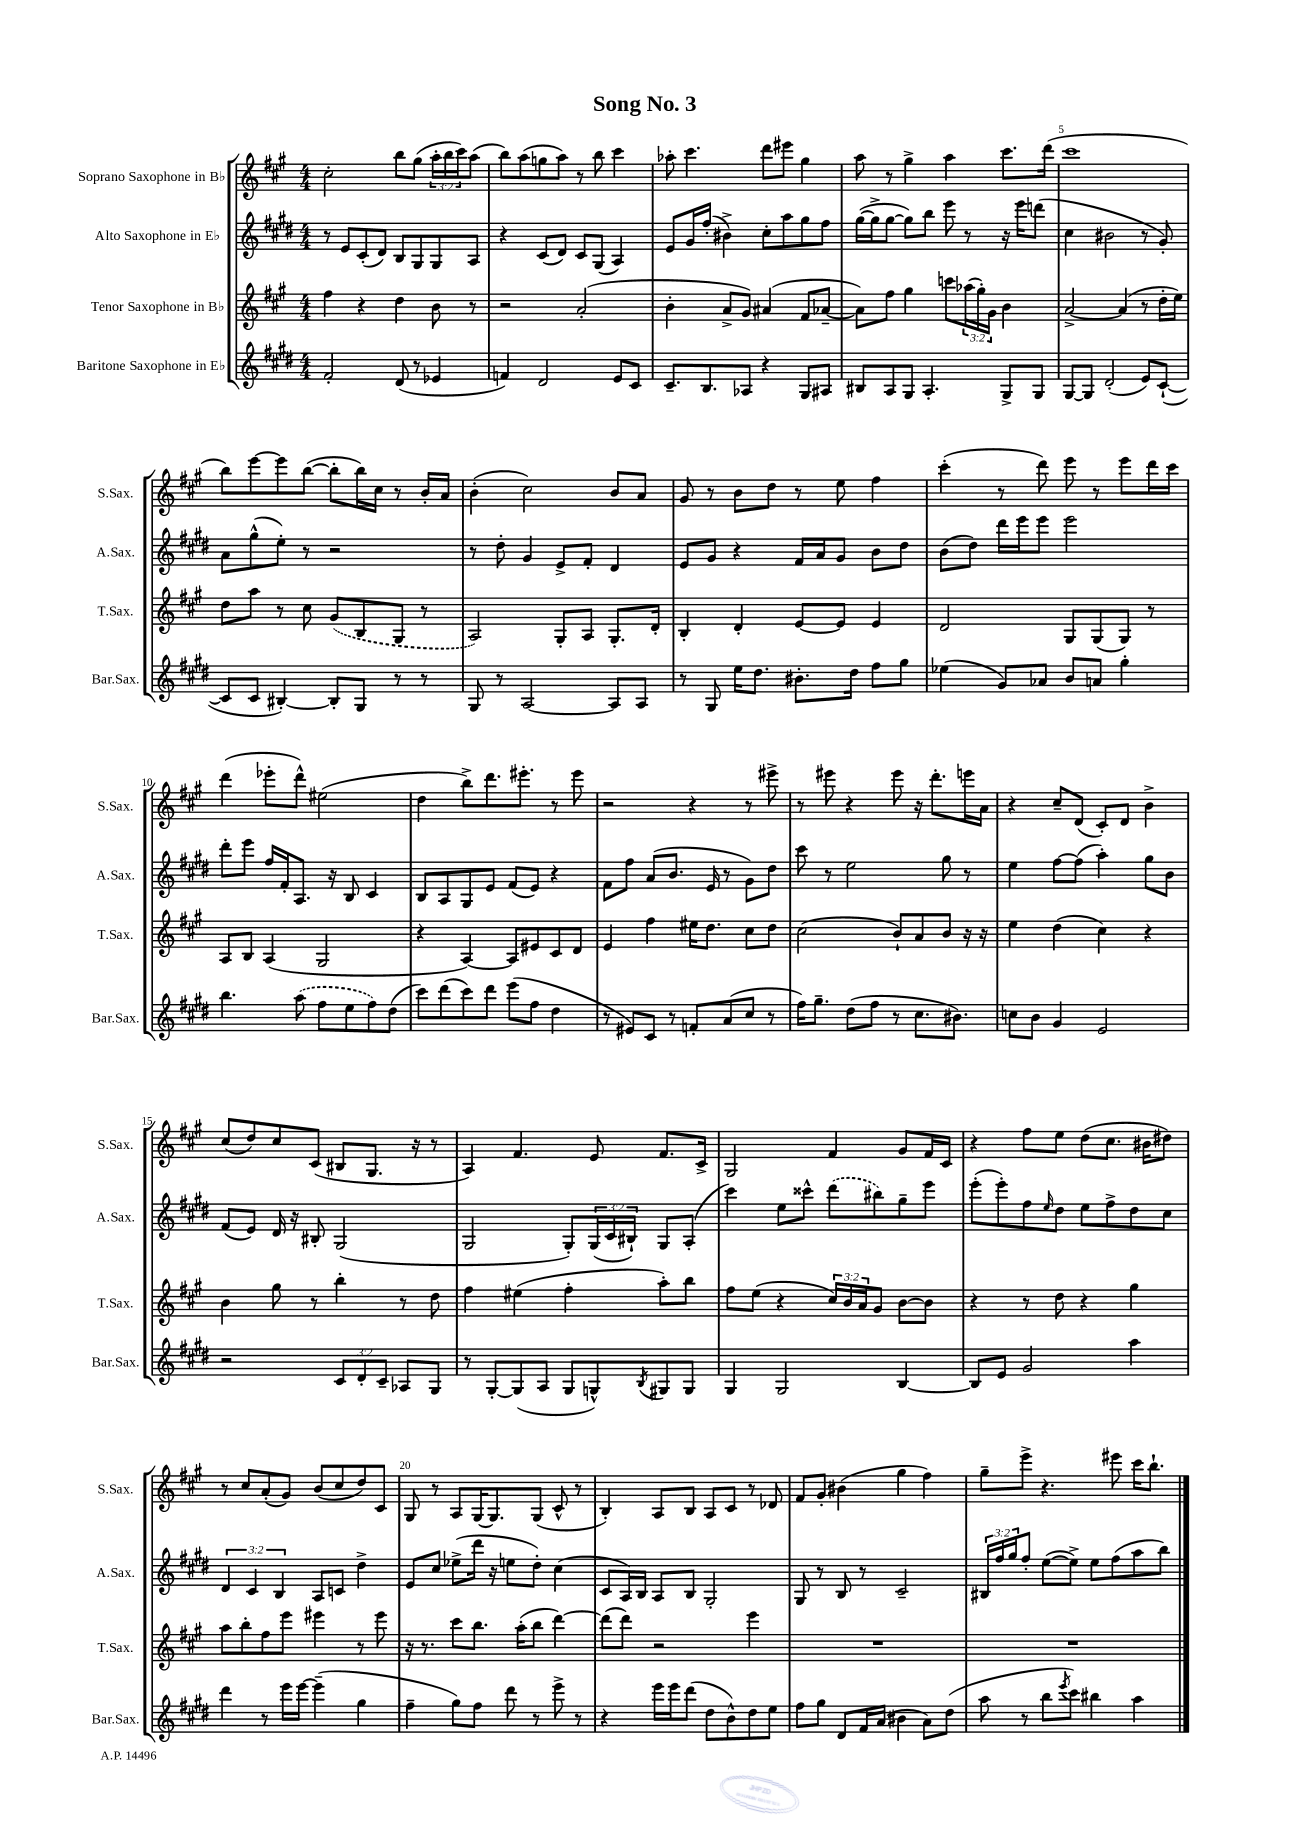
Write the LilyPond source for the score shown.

\header { title = "Song No. 3" }
<<
\new StaffGroup <<
\new Staff = "s0" \with { instrumentName = "Soprano Saxophone in Bb" shortInstrumentName = "S.Sax." } {
    \clef treble \key a \major \numericTimeSignature \time 4/4 \override Staff.TupletNumber.text = #tuplet-number::calc-fraction-text
    cis''2-. b''8 gis''8( \tuplet 3/2 { a''16-. b''16 cis'''16) } a''8( |
    b''8) a''8( g''8 a''8) r8 b''8 cis'''4 |
    aes''8-. cis'''4. d'''8 eis'''8 gis''4 |
    a''8 r8 gis''4-> a''4 cis'''8. d'''16( |
    cis'''1 |
    b''8) e'''8~ e'''8 b''8~( b''8-. b''16) cis''16 r8 b'16-. a'16 |
    b'4-.( cis''2) b'8 a'8 |
    gis'8 r8 b'8 d''8 r8 e''8 fis''4 |
    cis'''4-.( r8 d'''8) e'''8 r8 e'''8 d'''16 cis'''16 |
    d'''4( ees'''8-. d'''8-^) eis''2( |
    d''4 b''8->) d'''8. eis'''8.-. r8 eis'''8 |
    r2 r4 r8 eis'''8-> |
    r8 eis'''8 r4 eis'''8 r16 d'''8.-. e'''16 a'16 |
    r4 cis''8-- d'8( cis'8-.) d'8 b'4-> |
    cis''8( d''8) cis''8 cis'8( bis8 gis8. r16 r8 |
    a4) fis'4. e'8 fis'8. cis'16-> |
    gis2 fis'4 gis'8 fis'16 cis'16 |
    r4 fis''8 e''8 d''8( cis''8. bis'16 dis''8) |
    r8 cis''8 a'8-.( gis'8) b'8( cis''8 d''8) cis'8 |
    gis8 r8 a8 gis16~ gis8. gis8( cis'8-^ r8 |
    b4-.) a8 b8 a8 cis'8 r8 des'8 |
    fis'8 gis'8-. bis'4( gis''4 fis''4) |
    gis''8-- e'''8-> r4. eis'''8 cis'''16 b''8.-! \bar "|." |
}
\new Staff = "s1" \with { instrumentName = "Alto Saxophone in Eb" shortInstrumentName = "A.Sax." } {
    \clef treble \key e \major \numericTimeSignature \time 4/4 \override Staff.TupletNumber.text = #tuplet-number::calc-fraction-text
    r8 e'8 cis'8-.( dis'8) b8 gis8 gis8 a8 |
    r4 cis'8( dis'8) cis'8 gis8( a4) |
    e'8 gis'16 fis''16-.( bis'4->) cis''8-. a''8 gis''8 fis''8 |
    gis''16~( gis''16-> gis''8~ gis''8) b''8 e'''8 r8 r16 e'''16 d'''8( |
    cis''4 bis'2 r8 gis'8-.) |
    a'8 gis''8-^( e''8-.) r8 r2 |
    r8 dis''8-. gis'4 e'8-> fis'8-. dis'4 |
    e'8 gis'8 r4 fis'16 a'16 gis'8 b'8 dis''8 |
    b'8( dis''8) dis'''16 e'''16 e'''8 e'''2 |
    dis'''8-. e'''8 fis''16 fis'16-. a8. r16 b8 cis'4 |
    b8 a8 gis8 e'8 fis'8( e'8) r4 |
    fis'8 fis''8 a'8( b'8. e'16 r8 gis'8) dis''8 |
    cis'''8 r8 e''2 gis''8 r8 |
    e''4 fis''8~ fis''8( a''4-.) gis''8 b'8 |
    fis'8( e'8) dis'16 r16 bis8-. gis2( |
    gis2 gis8-.) \tuplet 3/2 { gis16( cis'16 bis16-!) } gis8 a8-.( |
    cis'''4) e''8 cisis'''8-^ \once \slurDashed dis'''8( bis''8) gis''8-- e'''8 |
    e'''8-.( e'''8-.) fis''8 \grace { e''16 } dis''8 e''8 fis''8-> dis''8 cis''8 |
    \tuplet 3/2 { dis'4 cis'4 b4 } a8 c'8 dis''4-> |
    e'8 cis''8 ees''8->( dis'''16 r16 e''8 dis''8-.) cis''4( |
    cis'8 a16) b16 a8 b8 gis2-. |
    gis8 r8 b8 r8 cis'2-- |
    \tuplet 3/2 { bis16 fis''16 gis''16 } fis''8-. e''8~( e''8->) e''8 fis''8( a''8 b''8) \bar "|." |
}
\new Staff = "s2" \with { instrumentName = "Tenor Saxophone in Bb" shortInstrumentName = "T.Sax." } {
    \clef treble \key a \major \numericTimeSignature \time 4/4 \override Staff.TupletNumber.text = #tuplet-number::calc-fraction-text
    fis''4 r4 d''4 b'8 r8 |
    r2 a'2-.( |
    b'4-. a'8-> gis'8) ais'4( fis'8 aes'8~-- |
    aes'8) fis''8 gis''4 c'''8 \tuplet 3/2 { aes''16( gis''16-.) gis'16 } b'4 |
    a'2~-> a'4( r8 d''16-. e''16) |
    d''8 a''8 r8 cis''8 \once \slurDashed gis'8( b8 gis8 r8 |
    a2) gis8-. a8 gis8.-. d'16-. |
    b4-. d'4-. e'8~ e'8 e'4 |
    d'2 gis8 gis8( gis8) r8 |
    a8 b8 a4( gis2 |
    r4 a4~) a8 eis'8 cis'8 d'8 |
    e'4 fis''4 eis''16 d''8. cis''8 d''8 |
    cis''2( b'8-!) a'8 b'8 r16 r16 |
    e''4 d''4( cis''4) r4 |
    b'4 gis''8 r8 b''4-. r8 d''8 |
    fis''4 eis''4( fis''4-. a''8-.) b''8 |
    fis''8 e''8( r4 \tuplet 3/2 { cis''16) b'16 a'16 } gis'8 b'8~ b'8 |
    r4 r8 d''8 r4 gis''4 |
    a''8 b''8-. fis''8 e'''8 eis'''4 r8 eis'''8 |
    r16 r8. cis'''8 b''8. a''16-.( b''8 d'''4~) |
    d'''8( d'''8) r2 e'''4 |
    R1 |
    R1 \bar "|." |
}
\new Staff = "s3" \with { instrumentName = "Baritone Saxophone in Eb" shortInstrumentName = "Bar.Sax." } {
    \clef treble \key e \major \numericTimeSignature \time 4/4 \override Staff.TupletNumber.text = #tuplet-number::calc-fraction-text
    fis'2-. dis'8( r8 ees'4 |
    f'4) dis'2 e'8 cis'8 |
    cis'8.-- b8. aes8 r4 gis8 ais8 |
    bis8 a8 gis8 a4.-. gis8-> gis8 |
    gis8~ gis8 dis'2-.( e'8) cis'8~-!( |
    cis'8 cis'8 bis4~-.) bis8-. gis8 r8 r8 |
    gis8 r8 a2~ a8 a8 |
    r8 gis8 e''16 dis''8. bis'8.-. dis''16 fis''8 gis''8 |
    ees''4( gis'8) aes'8 b'8 a'8 gis''4-. |
    b''4. \once \slurDashed a''8( fis''8 e''8 fis''8) dis''8( |
    cis'''8) dis'''8( cis'''8) dis'''8 e'''8( fis''8 dis''4 |
    r8 eis'8) cis'8 r8 f'8-. a'8( cis''8 r8 |
    fis''16) gis''8.-- dis''8( fis''8 r8 cis''8. bis'8.) |
    c''8 b'8 gis'4 e'2 |
    r2 \tuplet 3/2 { cis'8 dis'8-. cis'8-- } aes8 gis8 |
    r8 gis8~-. gis8( a8 gis8 g8-^) \acciaccatura { b8 } gis8 gis8 |
    gis4 gis2 b4~ |
    b8 e'8 gis'2 a''4 |
    dis'''4 r8 e'''16 e'''16~ e'''4--( gis''4 |
    fis''4-- gis''8) fis''8 dis'''8 r8 e'''8-> r8 |
    r4 e'''16 e'''16 dis'''8( dis''8 b'8-^) dis''8 e''8 |
    fis''8 gis''8 dis'8 fis'16 a'16( bis'4 a'8) dis''8( |
    a''8 r8 b''8 \acciaccatura { e'''8 } cis'''8) bis''4 a''4 \bar "|." |
}
>>
>>
\layout { \context { \Score \override BarNumber.break-visibility = ##(#f #t #t) barNumberVisibility = #(every-nth-bar-number-visible 5) } }
